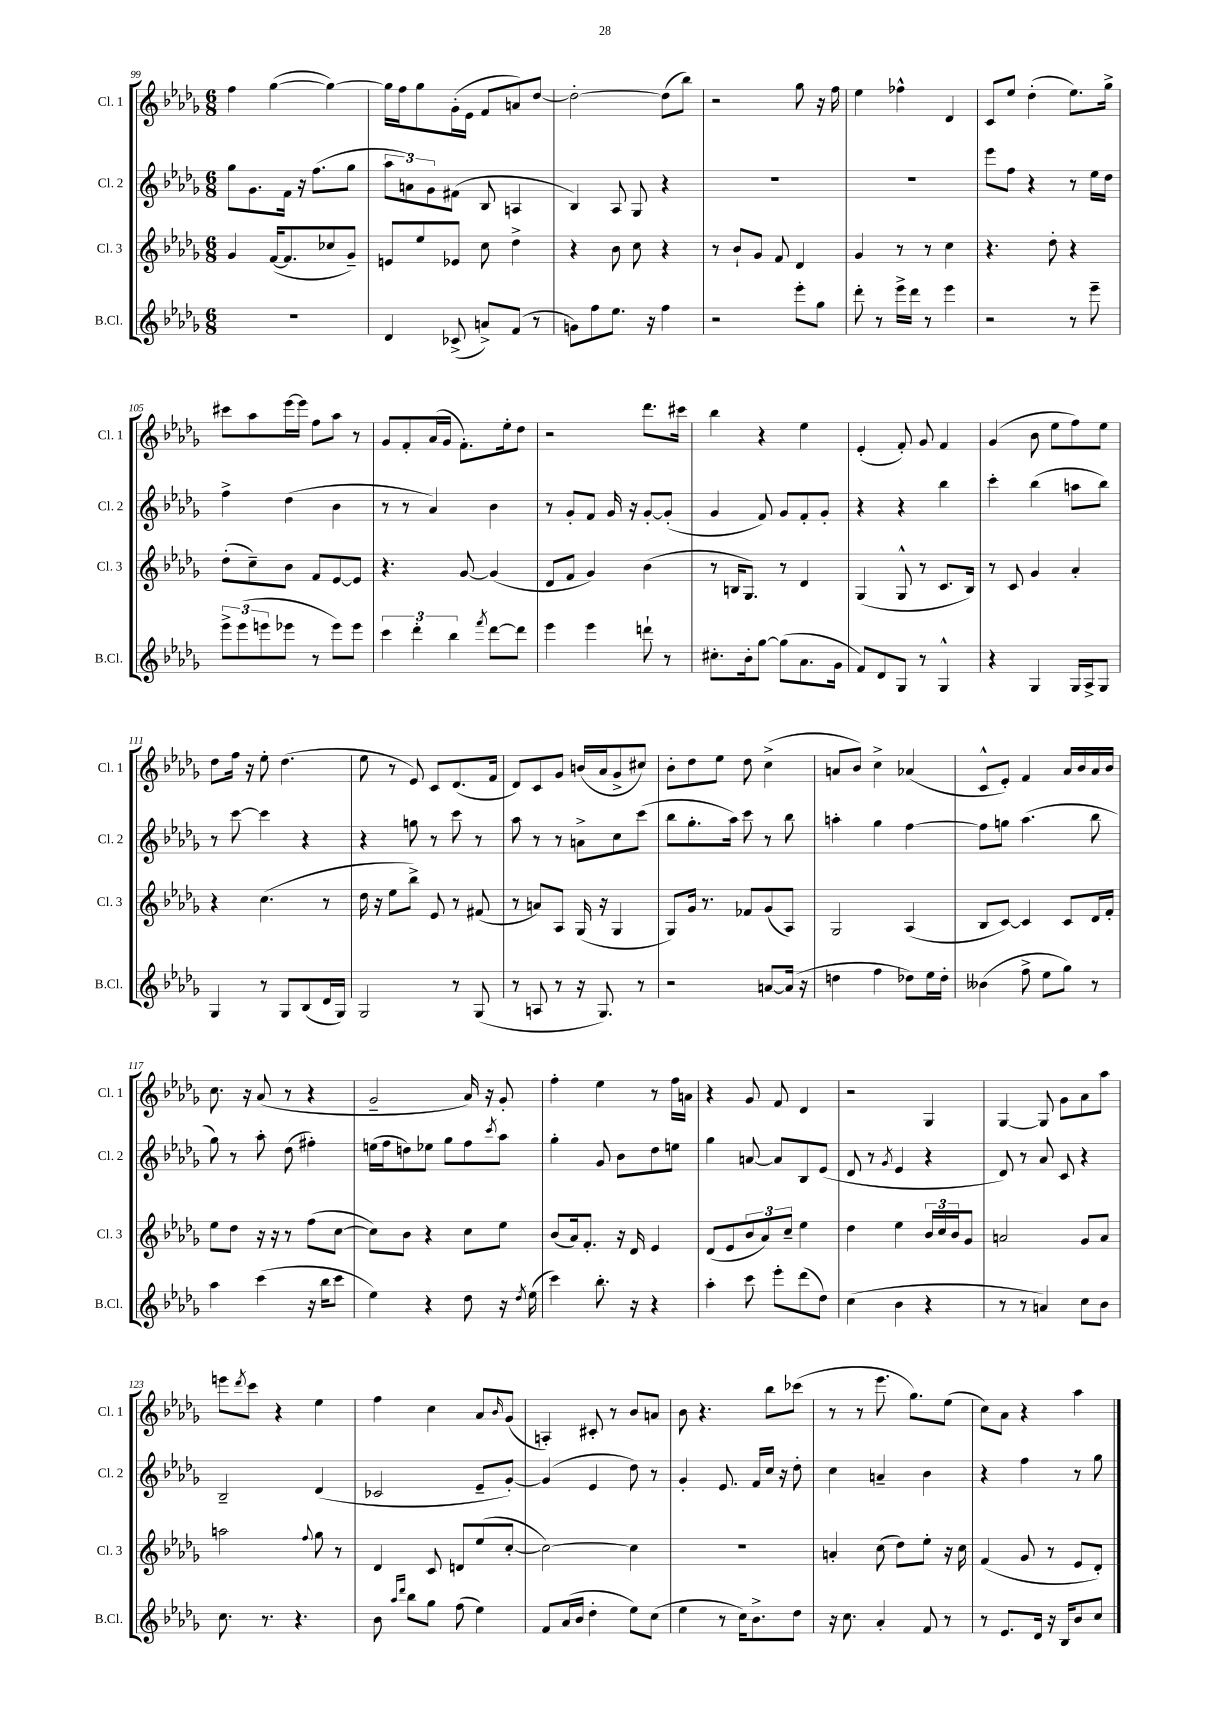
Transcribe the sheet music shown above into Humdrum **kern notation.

**kern	**kern	**kern	**kern
*staff4	*staff3	*staff2	*staff1
*clefG2	*clefG2	*clefG2	*clefG2
*k[b-e-a-d-g-]	*k[b-e-a-d-g-]	*k[b-e-a-d-g-]	*k[b-e-a-d-g-]
*M6/8	*M6/8	*M6/8	*M6/8
2.r	4g-	8gg-	4ff
.	.	8.g-	.
.	([16f	.	([4gg-
.	8.f]	16f	.
.	.	16r	.
.	.	(8.ff	.
.	8cc-	.	4gg-_)
.	8g-~)	8gg-	.
=	=	=	=
4d-	8e	12aa-	16gg-]
.	.	.	16ff
.	.	12a)	.
.	8ee-	.	8gg-
.	.	12g-	.
(8c-^	8e-	(8f#	(16g-'
.	.	.	16e-
8a^)	8cc	8B-	8f
(8f	4dd-^	4A	8a)
8r	.	.	[8dd-
=	=	=	=
8g)	4r	4B-)	2dd-'_
8ff	.	.	.
8.ee-	8b-	8A-	.
.	8cc	8G-	.
16r	.	.	.
4ff	4r	4r	(8dd-]
.	.	.	8bb-)
=	=	=	=
2r	8r	2.r	2r
.	8b-`	.	.
.	8g-	.	.
.	8f	.	.
8eee-'	4d-	.	8gg-
8gg-	.	.	16r
.	.	.	16ff
=	=	=	=
8ddd-'	4g-	2.r	4ee-
8r	.	.	.
16eee-^	8r	.	4ff-^^
16ddd-	.	.	.
8r	8r	.	.
4eee-	4cc	.	4d-
=	=	=	=
2r	4.r	8eee-	8c
.	.	8ff	8ee-
.	.	4r	(4dd-'
.	8dd-'	.	.
8r	4r	8r	8.ee-)
8eee-~	.	16ee-	.
.	.	16dd-	16gg-^
=	=	=	=
12eee-^	(8dd-'	4ff^	8ccc#
(12eee-	.	.	.
.	8cc~)	.	8aa-
12eee	.	.	.
8eee-	8b-	(4dd-	[16eee-
.	.	.	16eee-]
8r	8f	.	8ff
8eee-)	[8e-	4b-	8aa-
8eee-	8e-]	.	8r
=	=	=	=
6ccc	4.r	8r	8g-
.	.	8r	8f'
6ddd-'	.	.	.
.	.	4a-)	(16a-
.	.	.	16g-
6bb-	.	.	.
.	[8g-	.	8.f')
8qfff	.	.	.
[8ddd-	(4g-]	4b-	.
.	.	.	16ee-'
8ddd-]	.	.	8dd-
=	=	=	=
4eee-	8d-	8r	2r
.	8f	8g-'	.
4eee-	4g-)	8f	.
.	.	16g-	.
.	.	16r	.
8ddd`	(4b-	[8g-'	8.ddd-
8r	.	(8g-']	.
.	.	.	16ccc#
=	=	=	=
8.cc#'	8r	4g-	4bb-
.	16B	.	.
16b-'	8.G-)	.	.
[8gg-	.	8f)	4r
(8gg-]	8r	8g-	.
8.a-	4d-	8f'	4ee-
.	.	8g-'	.
16g-	.	.	.
=	=	=	=
8f)	(4G-	4r	(4e-'
8d-	.	.	.
8G-	8G-^^	4r	8f')
8r	8r	.	8g-
4G-^^	8.c	4bb-	4f
.	16B-)	.	.
=	=	=	=
4r	8r	4ccc'	(4g-
.	8c	.	.
4G-	4g-	(4bb-	8b-
.	.	.	8ee-
16G-	4a-'	8aa	8ff)
16A-^	.	.	.
8G-	.	8bb-)	8ee-
=	=	=	=
4G-	4r	8r	8dd-
.	.	[8ccc	16ff
.	.	.	16r
8r	(4.cc	4ccc]	8ee-'
8G-	.	.	(4.dd-
(8B-	.	4r	.
16d-	8r	.	.
16G-)	.	.	.
=	=	=	=
2G-	16dd-	4r	8ee-
.	16r	.	.
.	8ee-	.	8r
.	8bb-^)	8gg	8e-)
.	8e-	8r	8c
8r	8r	8ccc	(8.d-
(8G-	(8f#	8r	.
.	.	.	16f
=	=	=	=
8r	8r	8aa-	8d-)
8A	8a)	8r	8c
8r	8A-	8r	8g-
16r	(16G-	8a^	(16b
8.G-)	16r	.	16a-
.	4G-	8cc	8g-^
8r	.	(8ccc	8cc#)
=	=	=	=
2r	8G-)	8bb-	8b-'
.	16g-	8.gg-'	8dd-
.	8.r	.	.
.	.	.	8ee-
.	.	16aa-)	.
.	8f-	8ccc	8dd-
[8a	(8g-	8r	(4cc^
(16a]	8A-)	8bb-	.
16r	.	.	.
=	=	=	=
4dd	2G-	4aa'	8a
.	.	.	8b-)
4ff	.	4gg-	4cc^
8dd-)	(4A-	[4ff	(4a-
16ee-	.	.	.
16dd-'	.	.	.
=	=	=	=
(4b--	8B-	8ff]	8c^^
.	[8c)	8gg	8e-')
8ff^	4c]	(4.aa-	4f
8ee-	.	.	.
8gg-)	8c	.	16a-
.	.	.	16b-
8r	16d-	8bb-	16a-
.	16f'	.	16b-
=	=	=	=
4aa-	8ee-	8gg-)	8.cc
.	8dd-	8r	.
.	.	.	16r
(4ccc	16r	8aa-'	(8a-
.	16r	.	.
.	8r	(8dd-	8r
16r	(8ff	4ff#')	4r
16bb-	.	.	.
8ccc	[8cc	.	.
=	=	=	=
4ee-)	8cc])	(16ee	2g-~
.	.	16ff	.
.	8b-	8dd)	.
4r	4r	8ee-	.
.	.	8gg-	.
8dd-	8cc	8ff	16a-)
.	.	.	16r
.	.	8qccc	.
16r	8ee-	8aa-	8g-'
8qdd-	.	.	.
(16ee-	.	.	.
=	=	=	=
4ccc)	(8b-	4gg-'	4ff'
.	16a-)	.	.
.	8.f'	.	.
8.bb-'	.	8g-	4ee-
.	16r	8b-	.
16r	16d-	.	.
4r	4e-	8dd-	8r
.	.	8ee	16ff
.	.	.	16a
=	=	=	=
4aa-'	(8d-	4gg-	4r
.	8e-	.	.
8ccc	12b-	[8a	8g-
.	12a-)	.	.
8eee-'	.	8a]	8f
.	12cc~	.	.
(8ddd-	4ee-	8B-	4d-
8dd-)	.	(8e-	.
=	=	=	=
(4cc	4dd-	8d-	2r
.	.	8r	.
.	.	8qg-	.
4b-	4ee-	4e-	.
4r	24b-	4r	4G-
.	24cc	.	.
.	24b-	.	.
.	8g-	.	.
=	=	=	=
8r	2a	8d-)	[4G-
8r	.	8r	.
4a)	.	8a-	8G-]
.	.	8c	8g-
8cc	8g-	4r	8a-
8b-	8a	.	8aa-
=	=	=	=
8.cc	2aa	2B-~	8eee
.	.	.	8qddd-
.	.	.	8ccc
8.r	.	.	.
.	.	.	4r
4.r	.	.	.
.	8qqff	.	.
.	8gg-	(4d-	4ee-
.	8r	.	.
=	=	=	=
8b-	4d-	2c-	4ff
16qqaa-	.	.	.
16qqddd-	.	.	.
8bb-	.	.	.
8gg-	8c	.	4cc
(8ff	8d	.	.
4ee-)	(8ee-	8e-~	8a-
.	.	.	16qqb-
.	[8cc'	[8g-')	(8g-
=	=	=	=
8f	2cc_)	(4g-]	4A')
(16a-	.	.	.
16b-	.	.	.
4dd-'	.	4e-	8c#'
.	.	.	8r
8ee-)	4cc]	8dd-)	8b-
(8cc	.	8r	8a
=	=	=	=
4ee-	2.r	4g-'	8b-
.	.	.	4.r
8r	.	8.e-	.
16cc)	.	.	.
8.b-^	.	16f	.
.	.	16cc	8bb-
.	.	16r	.
8dd-	.	8dd-'	(8ccc-
=	=	=	=
16r	4a'	4cc	8r
8.cc	.	.	.
.	.	.	8r
4a-'	(8cc	4a~	8.eee-
.	8dd-)	.	.
.	.	.	8.gg-)
8f	8ee-'	4b-	.
8r	16r	.	(8ee-
.	16cc	.	.
=	=	=	=
8r	(4f	4r	8cc)
8.e-	.	.	8a-
.	8g-	4ff	4r
16d-	.	.	.
16r	8r	.	.
16B-	.	.	.
8b-	8e-	8r	4aa-
8cc	8d-')	8gg-	.
==	==	==	==
*-	*-	*-	*-
